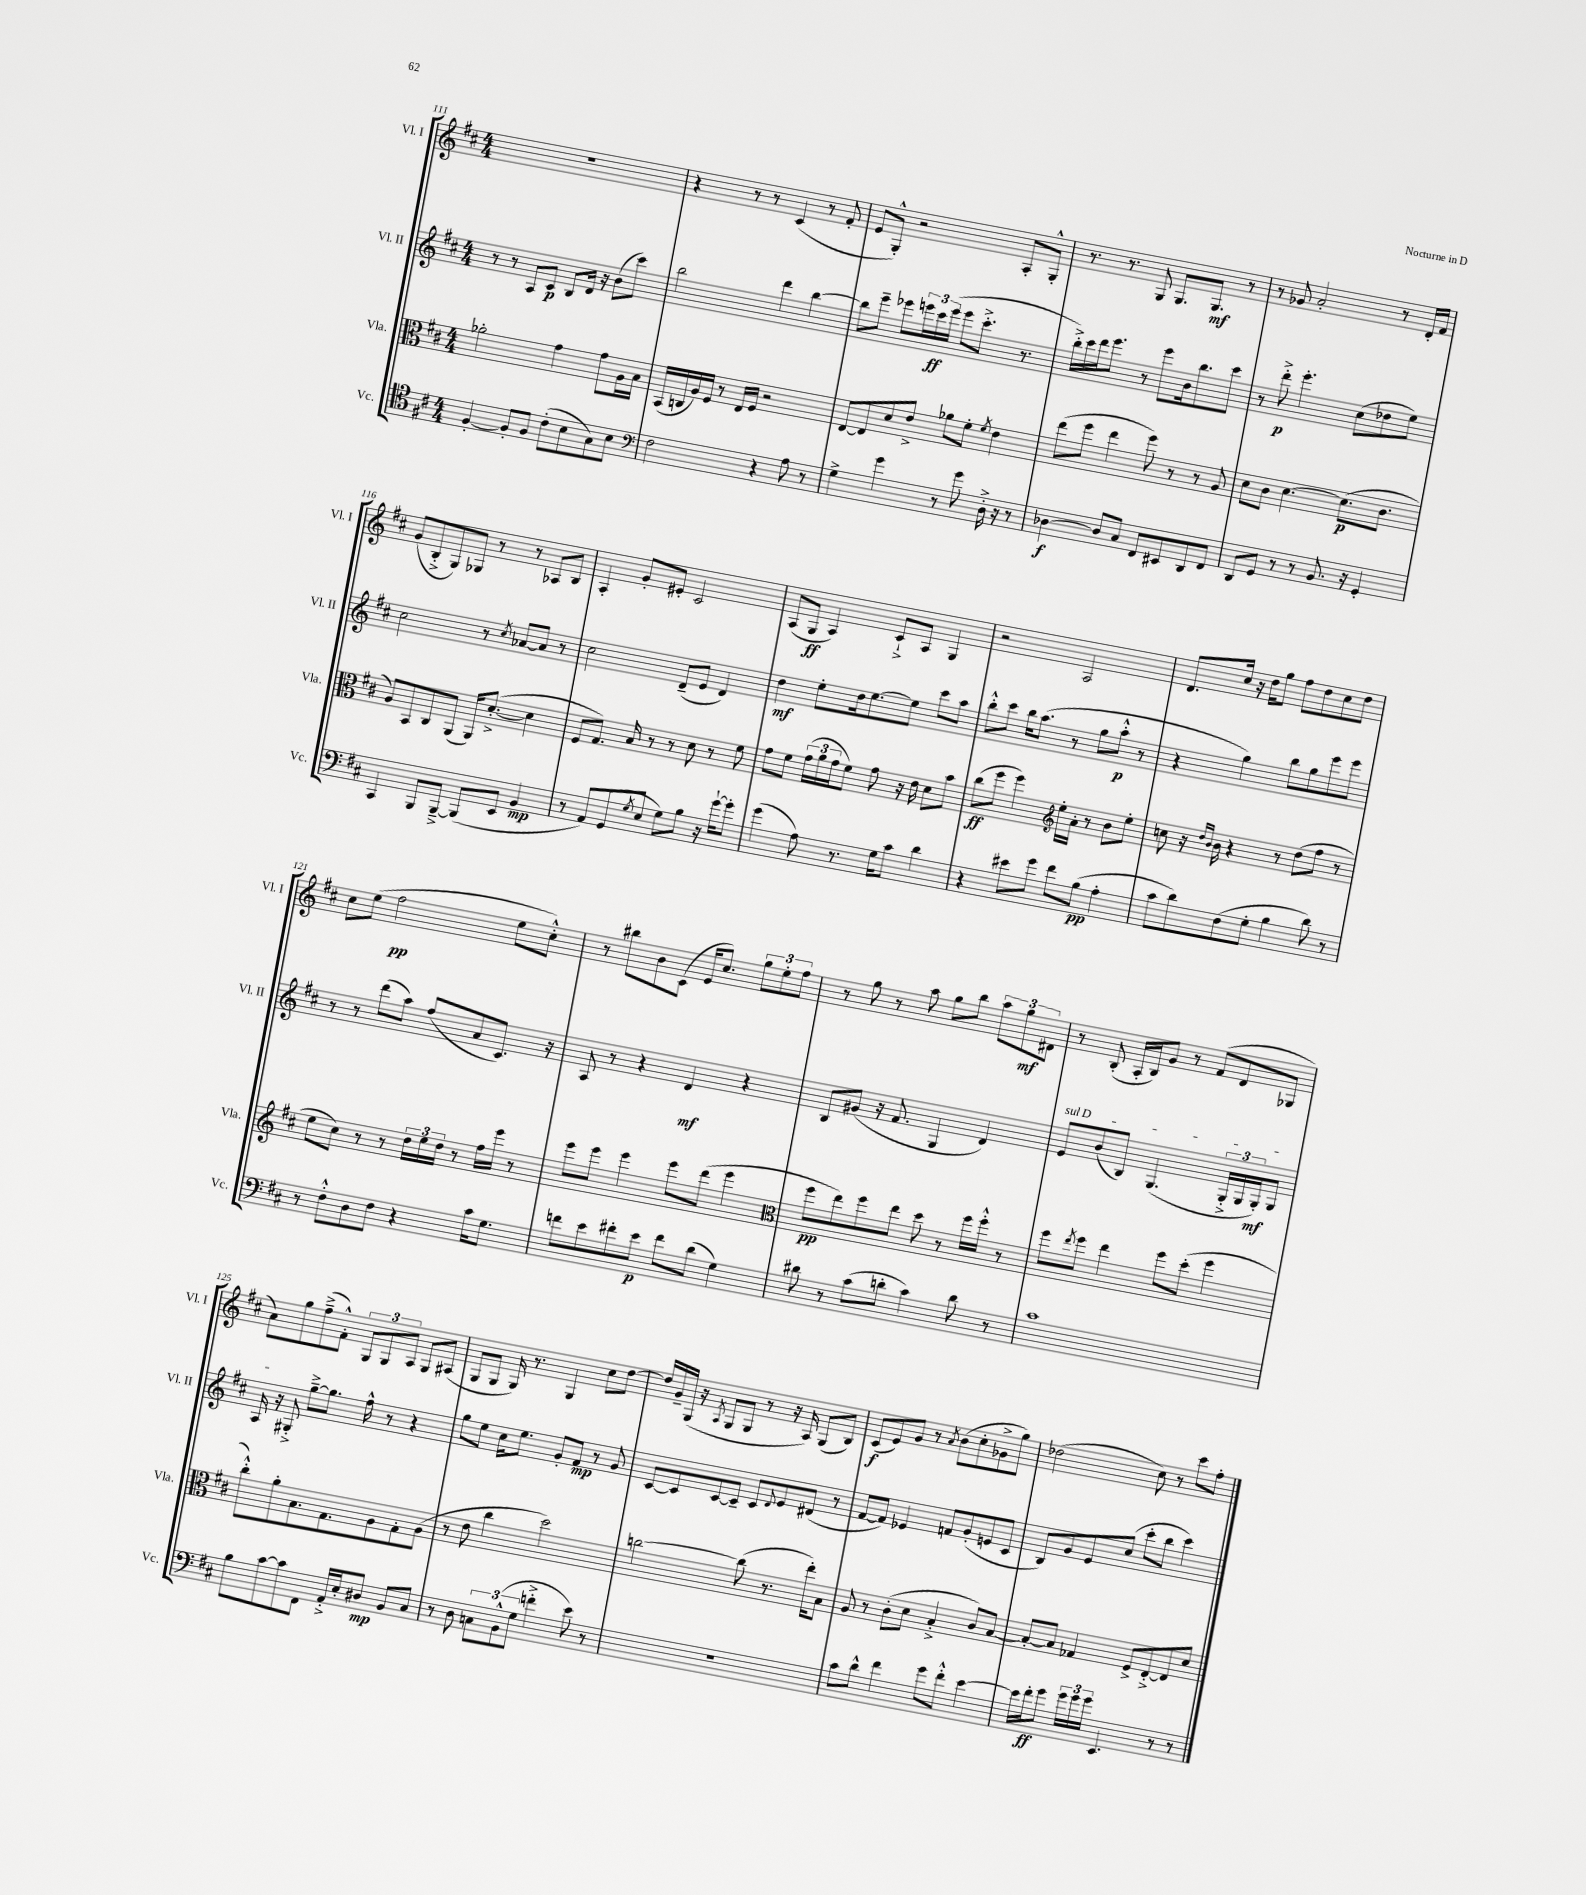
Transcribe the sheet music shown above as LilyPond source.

<<
\new StaffGroup <<
\new Staff = "s0" \with { instrumentName = "Vl. I" shortInstrumentName = "Vl. I" } {
    \clef treble \key d \major \numericTimeSignature \time 4/4
    R1 |
    r4 r8 r8 cis'4( r8 fis'8-. |
    e'8 g8-.-^) r2 a8-. g8-.-^ |
    r8. r8. g8 g8. g8.\mf r8 |
    r8 ges'8 a'2-. r8 d'16-. fis'16 |
    g'8( b8-.-> g8) ges8 r8 r8 aes8 b8 |
    a4-. g'8-. eis'8-. cis'2 |
    a8( g8\ff a4) cis'8-!-> a8 g4 |
    r2 a2 |
    d'8. cis''16 r16 d''16 g''8 fis''8 d''8 cis''8 d''8 |
    cis''8 e''8( fis''2\pp e''8 cis''8-.-^) |
    r8 bis''8 b'8 cis'8( e'16 cis''8.) \tuplet 3/2 { g''8 e''8-. fis''8 } |
    r8 g''8 r8 a''8 g''8 b''8 \tuplet 3/2 { a''8 g''8\mf dis'8 } |
    r8 b8-.( a16-. b16) g'8 r8 fis'8( d'8 ges8 |
    a'8) g''8 fis''8--->( fis'8-.-^) \tuplet 3/2 { g8 g8 a8 } g8 ais8( |
    g8 g8 g16) r8. g4 cis''8 d''8~ |
    d''16 g'16-- g16( r16 \acciaccatura { a8 } g8 g8 r8 r16 a16) g8( b8) |
    cis'8\f( e'8) g'8 r8 \acciaccatura { a'8 } b'8( cis''8-. ges'8-> g''8) |
    des''2( cis''8) r8 cis'''8 fis''8-. \bar "|." |
}
\new Staff = "s1" \with { instrumentName = "Vl. II" shortInstrumentName = "Vl. II" } {
    \clef treble \key d \major \numericTimeSignature \time 4/4
    r8 r8 a8 cis'8\p b8 d'16 r16 b'8( cis'''8) |
    b''2 d'''4 b''4~ |
    b''8 e'''8-- ees'''8 \tuplet 3/2 { e'''16 cis'''16\ff e'''16( } e'''8 cis'''8.-.-> r8. |
    b''16-.->) cis'''16 d'''16 e'''8. r8 e'''8 b'16 b''8. cis'''8 |
    r8 d'''8-.->\p e'''4.-. cis''8( des''8 e''8) |
    cis''2 r8 \acciaccatura { cis''8 } aes'8~ aes'8 r8 |
    cis''2 d'8--( e'8 d'4) |
    d''4\mf e''8-. d''16 e''8.~ e''8 cis'''8 a''8 |
    b''8-.-^ cis'''8 b''16 a''8.( r8 g''8 a''8-.-^\p r8 |
    r4 g''4) b''8 g''8 e'''8 e'''8 |
    r8 r8 d'''8( a''8) fis''8( a'8 cis'8.) r16 |
    a8 r8 r4 d'4\mf r4 |
    b8 gis'8( r16 fis'8. g4 d'4) |
    \once \override TextSpanner.bound-details.left.text = \markup { \italic "sul D" } e'8\startTextSpan b'8( b8) g4.( \tuplet 3/2 { g16-.-> g16 g16-.\mf) } g8 |
    a16\stopTextSpan r16 gis8-.-> g''8~---> g''8. fis''16-^ r8 r4 |
    g''8 e''8 cis''16 e''8. g'8-. fis'8\mp r8 g'8 |
    cis'8~ cis'8 cis'8~ cis'8-- cis'8 \appoggiatura { d'8 } e'8 dis'8( r8 |
    fis'8~ fis'8) ees'4 f'8 g'8-.( e'8 cis'8 |
    b8) g'8 e'8 cis''8( cis'''8-. b''8 cis'''4) \bar "|." |
}
\new Staff = "s2" \with { instrumentName = "Vla." shortInstrumentName = "Vla." } {
    \clef alto \key d \major \numericTimeSignature \time 4/4
    aes'2-. g'4 g'8 a16 b16 |
    b,16( c16 a16) fis16 r8 e16 fis16 r2 |
    e8~ e8 d'8 e'8-> aes'8 fis'8-. \acciaccatura { fis'8 } e'4 |
    e''8( fis''8 e''4 fis''8) r8 r8 a8 |
    d'8 cis'8 d'4.~ d'8.\p( cis'8. |
    a8) b,8 cis8 a,8( a,16) d'8.~-.->( d'4 |
    fis8 g8.) b16 r8 r8 d'8 r8 fis'8 |
    g'8 fis'8 \tuplet 3/2 { g'16( a'16 g'16 } fis'8) g'8 r16 e'16 d'8 b'8 |
    cis''8\ff( fis''8 fis''4) \clef treble e''16-. a'16-. r8 b'8 e''8-. |
    c''8 r16 \grace { d''16 b'16 } b'16 r4 r8 d''8( fis''8 r8 |
    e''8 cis''8) r8 r8 \tuplet 3/2 { d''16 e''16 d''16 } r8 fis''16 e'''16 r8 |
    e'''8 e'''8 e'''4 e'''8 d'''8( e'''4 |
    \clef alto fis''8\pp e''8) fis''8 e''8 d''8 r8 fis''16 fis''16-.-^ r8 |
    fis''8 \acciaccatura { e''8 } fis''8 e''4 fis''8 d''8-.( fis''4 |
    cis''8-.-^) a'8-. b8. g8. a8 g8-. a8( |
    r8 e'8 cis''4 d''2) |
    c''2~ c''8( r8. e''16-.) b8 |
    a8 r8 cis'8-.( d'8 b4-.-> cis'8) b8~ |
    b8~-. b8 ges4 fis8-> e8~-.-> e8 d'8 \bar "|." |
}
\new Staff = "s3" \with { instrumentName = "Vc." shortInstrumentName = "Vc." } {
    \clef tenor \key d \major \numericTimeSignature \time 4/4
    fis4~-. fis8-. fis8 cis'8-.( b8 g8) b8 |
    \clef bass fis2 r4 a8 r8 |
    g4-> g'4 r8 g'8 d16-.-> r16 r8 |
    des4~\f des8 cis8 fis,8 eis,8 d,8 fis,8 |
    d,8 g,8 r8 r8 b,8. r16 g,4-. |
    cis,4 b,,8 b,,8~---> b,,8( e,8 b,4\mp |
    r8 a,8) g,8( \acciaccatura { g8 } e8 g8) b8 r16 g'16~-! g'8-. |
    g'4( a8) r8. g16 cis'8 d'4 |
    r4 eis'8 g'8 fis'8 b8\pp( a4-. |
    cis'8 d'8) fis8( g8-. b4 d'8) r8 |
    r8 fis8-.-^ d8 fis8 r4 cis'16 g8. |
    f'8 e'8 fis'8-. e'8\p fis'8 d'8( g4) |
    dis'8 r8 cis'8( d'8-. cis'4) d'8 r8 |
    cis'1 |
    b8 cis'8~ cis'8 fis,8 a,16-.-> e16-. dis8\mp b,8 cis8 |
    r8 d8 \tuplet 3/2 { c8 b,8-^( g8 } f'4-.-> e'8) r8 |
    R1 |
    cis'8 d'8-^ fis'4 g'8 fis'8-.-^ e'4~ |
    e'16 fis'16-.\ff g'8 \tuplet 3/2 { g'16 g'16 g'16 } e,4. r8 r8 \bar "|." |
}
>>
>>
\layout { \context { \Score currentBarNumber = #111 } }
